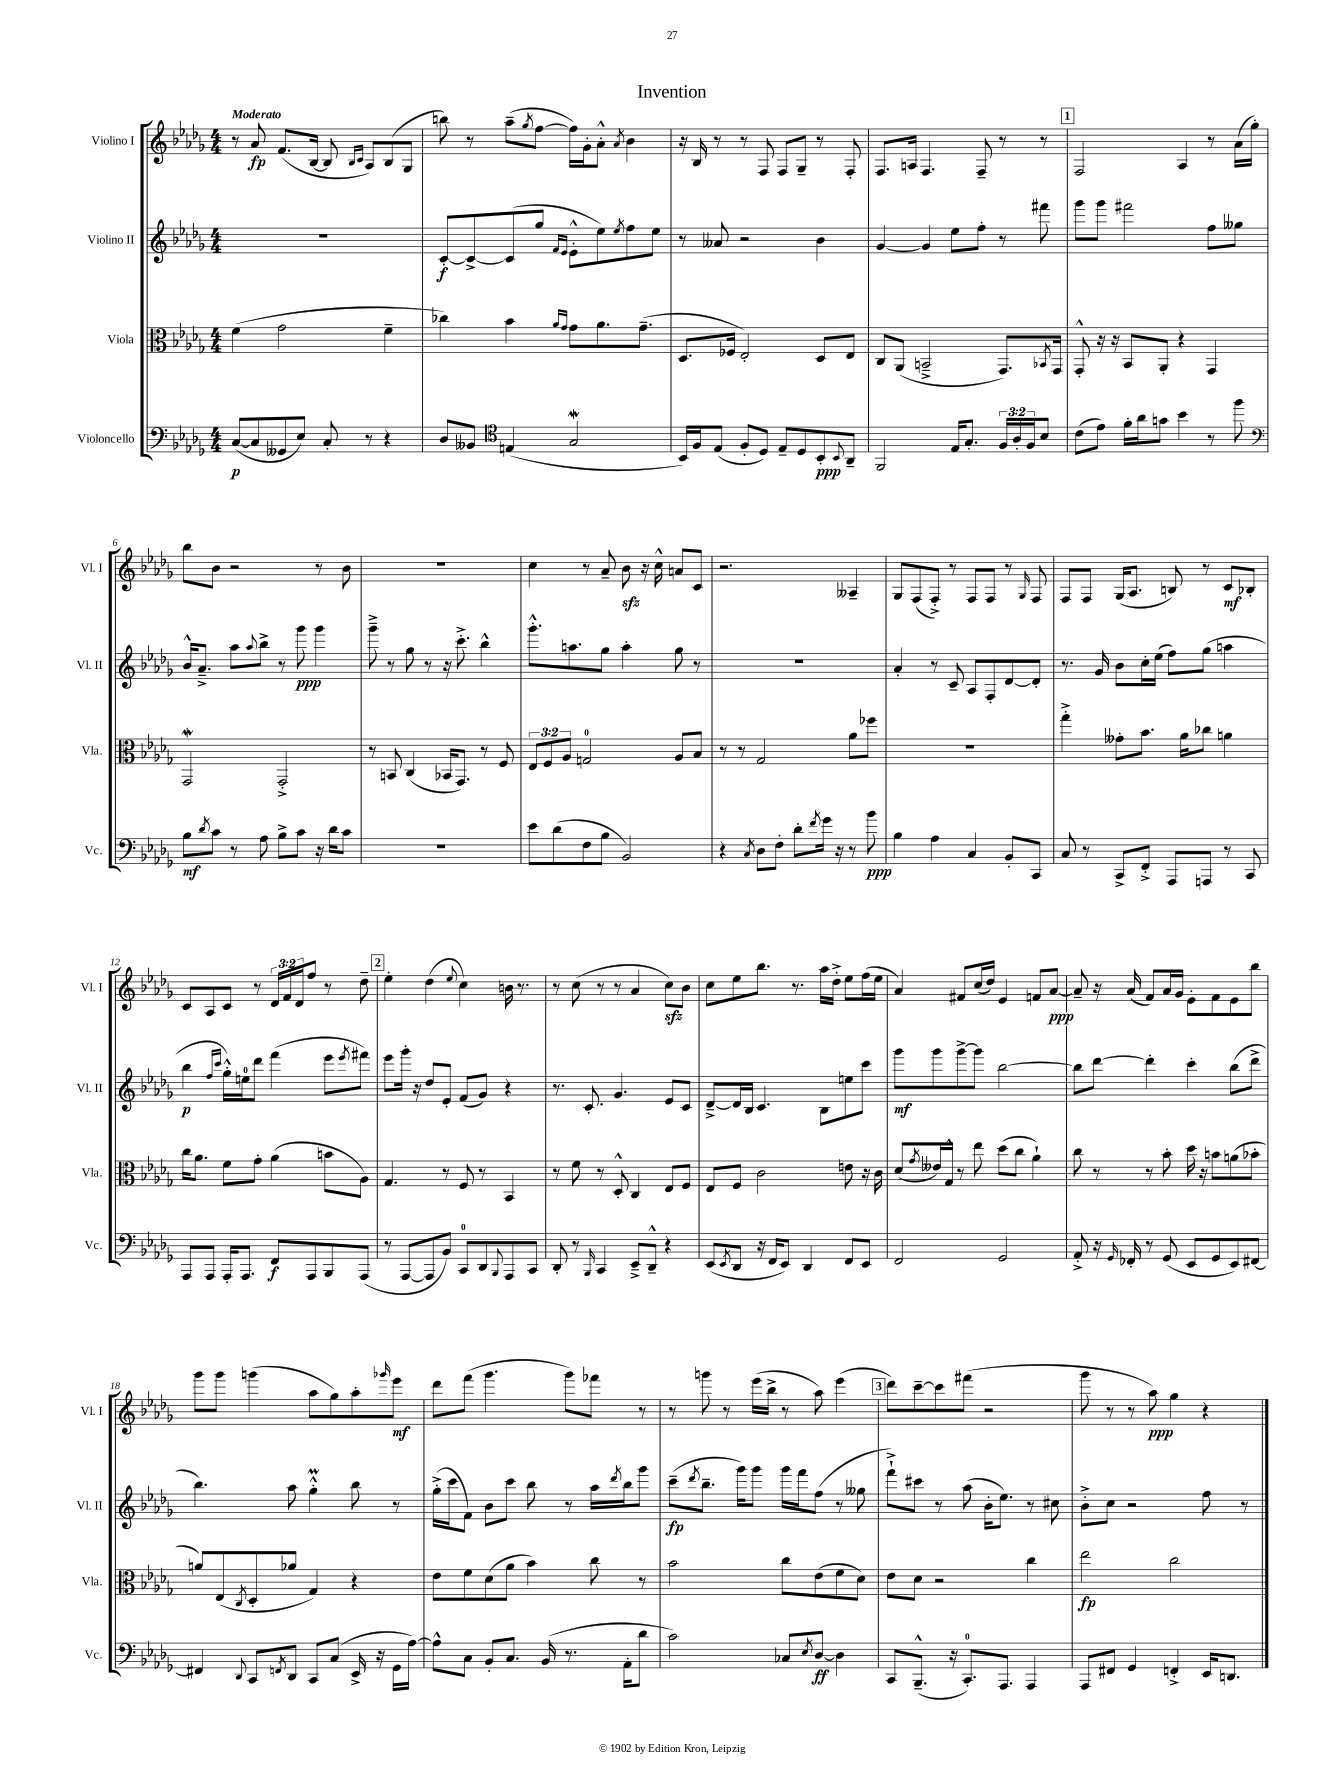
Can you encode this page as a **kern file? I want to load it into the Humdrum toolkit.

**kern	**kern	**kern	**kern
*staff4	*staff3	*staff2	*staff1
*clefF4	*clefC3	*clefG2	*clefG2
*k[b-e-a-d-g-]	*k[b-e-a-d-g-]	*k[b-e-a-d-g-]	*k[b-e-a-d-g-]
*M4/4	*M4/4	*M4/4	*M4/4
([8C	(4f	1r	8r
8C]	.	.	8a-
8GG--	2g-	.	(8.f
8E-)	.	.	.
.	.	.	[16B-
8C'	.	.	8B-]
.	.	.	16qqB-
.	.	.	16qqc
8r	.	.	8A-)
4r	4f~	.	(8B-
.	.	.	8G-
=	=	=	=
8D-	4cc-)	[8c'	8bb)
8BB--	.	8c^_	8r
*clefC4	*	*	*
(4E	4b-	(8c]	(8aa-~
.	.	.	8qgg-
.	.	8gg-	[8ff
.	16qqa-	16qqf	.
.	16qqg-	16qqe-	.
2G-	8g-	8e-'^^	16ff])
.	.	.	16g-'
.	8.a-	8ee-)	8a-'^^
.	.	8qee-	8qa-
.	.	8ff	4b-
.	(8.g-~	.	.
.	.	8ee-	.
=	=	=	=
16BB-)	8.D-	8r	16r
16F	.	.	16B-
(8E-	.	8a--	8r
.	16F-	.	.
8F'	2E-')	2r	8r
8D-)	.	.	8F
8E-~	.	.	8F
8D-	.	.	8G-~
8BB-'	8D-	4b-	8r
8qqBB-	.	.	.
8AA-~	8E-	.	8F'
=	=	=	=
2FF	8C	[4g-	8.F
.	(8AA-	.	.
.	.	.	16A
.	2BB~^	4g-]	4.F
16E-	.	8ee-	.
8.G-'	.	.	.
.	.	8ff'	8F~
24F	8.GG-)	8r	8r
24A-'	.	.	.
24F	.	.	.
8B-	.	8fff#	8r
.	8qBB-	.	.
.	16GG-	.	.
=	=	=	=
(8c	8GG-'^^	8ggg-	2F
8e-)	16r	8ggg-	.
.	16r	.	.
16f'	8BB-	2fff#	.
16a-	.	.	.
8g	8AA-'	.	.
4b-	4r	.	4A-
8r	4GG-	8ff	8r
8ff	.	8gg--	(16a-
.	.	.	16gg-')
=	=	=	=
*clefF4	*	*	*
8B-	2GG-	16b-^^	8bb-
.	.	8.a-~^	.
8qd-	.	.	.
8c	.	.	8b-
8r	.	8aa-	2r
.	.	8qqaa-	.
8A-	.	8bb-^	.
8B-^	2GG-'^	8r	.
8c	.	8ggg-	.
16r	.	4ggg-	8r
16d-	.	.	.
8c	.	.	8b-
=	=	=	=
1r	8r	8ggg-~^	1r
.	8BB	8r	.
.	(4C	8gg-	.
.	.	8r	.
.	16BB-	16r	.
.	8.GG-)	8.ccc'^	.
.	8r	4bb-^^	.
.	8F	.	.
=	=	=	=
8e-	12E-	8.ggg-'^^	4cc
.	12F	.	.
(8d-	.	.	.
.	12A-	.	.
.	.	8.aa	.
8F	2G	.	8r
8B-	.	8gg-	8a-~
2BB-)	.	4aa'	8b-
.	.	.	16r
.	.	.	16cc^^
.	8A-	8gg-	8a
.	8B-	8r	8c
=	=	=	=
4r	8r	1r	2.r
.	8r	.	.
8qC	.	.	.
8D-	2G-	.	.
8F'	.	.	.
8d-'	.	.	.
8qf	.	.	.
16g-	.	.	.
16r	.	.	.
8r	8a-	.	4A--~
8b-	8ff-	.	.
=	=	=	=
4B-	1r	4a-'	8G-
.	.	.	(8F
4A-	.	8r	8F'^)
.	.	8c~	8r
4C	.	8A-	8F
.	.	8F'	8F
8BB-'	.	[8d-	8r
.	.	.	16qqG-
8CC	.	8d-']	8F
=	=	=	=
8C	4gg-'^	8.r	8F
8r	.	.	8F
.	.	16g-	.
8CC^	8g--'	8b-	(16G-
.	.	.	8.A-
8FF'^	8.b-	16cc'	.
.	.	(16ee-	.
8AAA-	.	8ff)	8B)
.	16a-	.	.
8AAA	8cc-	(8gg-	8r
8r	4a	4aa	8c
8CC	.	.	8B-'
=	=	=	=
8AAA-	16cc	4bb-	8c
.	8.a-	.	.
8AAA-	.	.	8A-
.	.	16qqff	.
.	.	16qqccc	.
16AAA-'	8f	16gg-'^^)	8c
8.AAA-	.	16ee	.
.	8g-'	8ddd-	8r
8FF	(4a-	(4fff	24d-
.	.	.	24f
.	.	.	24d-
8AAA-	.	.	8ff
8BBB-	8b	8eee-	8r
.	.	8qeee-	.
(8AAA-	8A-)	8fff#)	8dd-~
=	=	=	=
8r	4.G-	8eee-	4ee-'
[8AAA-	.	16ggg-'	.
.	.	16r	.
8AAA-]	.	8dd-	(4dd-
8BB-)	8r	8e-'	.
.	.	.	8qqee-
8CC	8F	(8f	4cc)
8DD-	8r	8g-)	.
8qqBBB-	.	.	.
8AAA-	4BB-	4r	16b
.	.	.	8.r
8CC	.	.	.
=	=	=	=
8DD-'	8r	8.r	8r
8r	8f	.	(8cc
.	.	8.c'	.
16qqBBB-	.	.	.
4CC	8r	.	8r
.	8D-'^^	4.g-	8r
8EE-~^	4C	.	4a-
8DD-~^^	.	.	.
4r	8E-	8e-	8cc)
.	8F	8c	8b-
=	=	=	=
(8EE-	8E-	[8d-~^	8cc
8qEE-	.	.	.
8DD-	8F	16d-]	8ee-
.	.	16B-	.
16r	2c	4.c	8.bb-
16FF	.	.	.
8EE-)	.	.	.
.	.	.	8.r
4DD-	.	.	.
.	.	8B-	16aa-
.	.	.	16dd-'^
8FF	8e	8ee	8ee-
8EE-	16r	8ccc	(16ff
.	16c	.	16ee-
=	=	=	=
2FF	(8d-	8ggg-	4a-)
.	8qg-	.	.
.	16e--)	8ggg-	.
.	16G-^^	.	.
.	8r	[8ggg-^	8f#
.	8ee-	8ggg-]	(16cc
.	.	.	16dd-)
2GG-	(8dd-	[2bb-	4e-
.	8cc	.	.
.	4a-`)	.	8f
.	.	.	[8a-
=	=	=	=
8AA-'^	8cc	8bb-]	8a-~]
16r	8r	[8ddd-	16r
16qqGG-	.	.	.
16FF-'	.	.	(16a-
8r	8r	4ddd-']	8f)
(8GG-	8b-'	.	16a-
.	.	.	16g-
8EE-	16dd-	4ccc'	8e-'
.	16r	.	.
8GG-	8b	.	8f
8EE-)	(8a	(8bb-	8e-
[8FF#	8b-'	8ddd-^	8bb-
=	=	=	=
4FF#]	8a)	4.bb-)	8ggg-
.	(8E-	.	8ggg-
8qqDD-	8qC	.	.
8CC	8D-'	.	(4ggg
8qFF	.	.	.
8DD-	8a-	8aa-	.
8CC	4G-)	4gg-'^^	8aa-
(8C	.	.	8gg-)
16EE-^	4r	8bb-	8aa-'
16r	.	.	.
.	.	.	16qqggg-
16GG-	.	8r	8eee-
[16A-)	.	.	.
=	=	=	=
8A-^^]	8e-	(16gg-'^	8ddd-
.	.	16ccc	.
8C	8f	8f)	(8fff
8BB-'	(8d-	8b-	4.ggg-
8.C	8a-	8ccc	.
.	4b-)	8bb-	.
(16BB-	.	.	.
8.r	.	8r	8ggg-)
.	8cc	16aa-	8fff-
.	.	8qddd-	.
16AA-'	.	16bb-	.
8d-	8r	8ggg-	8r
=	=	=	=
2c)	2b-	(8ccc~	8r
.	.	8qddd-	.
.	.	8.bb-~	8ggg
.	.	.	8r
.	.	16ggg-)	.
.	.	8ggg-	(16eee-
.	.	.	16bb-^
8C-	8cc	16ggg-	8r
.	.	16fff	.
8qE-	.	.	.
[8D-	(8e-	(8ff	8aa-)
4D-]	8f	8r	(4eee-
.	8d-)	8gg--	.
=	=	=	=
8CC	8e-	8fff`^)	8ddd-)
(8.BBB-~^^	8d-	8ccc#	[8ccc~
.	2r	8r	8ccc]
16r	.	.	.
8.CC')	.	(8aa-	(8fff#
.	.	16b-'	2r
8.AAA-	.	8.ee-)	.
4AAA-	4cc	8r	.
.	.	8cc#	.
=	=	=	=
8AAA-	2ee-	8b-'^	8ggg-
8FF#	.	8cc	8r
4GG-	.	2r	8r
.	.	.	8aa-)
4FF'^	2cc	.	4gg-
16EE-	.	8ff	4r
8.DD	.	.	.
.	.	8r	.
==	==	==	==
*-	*-	*-	*-
